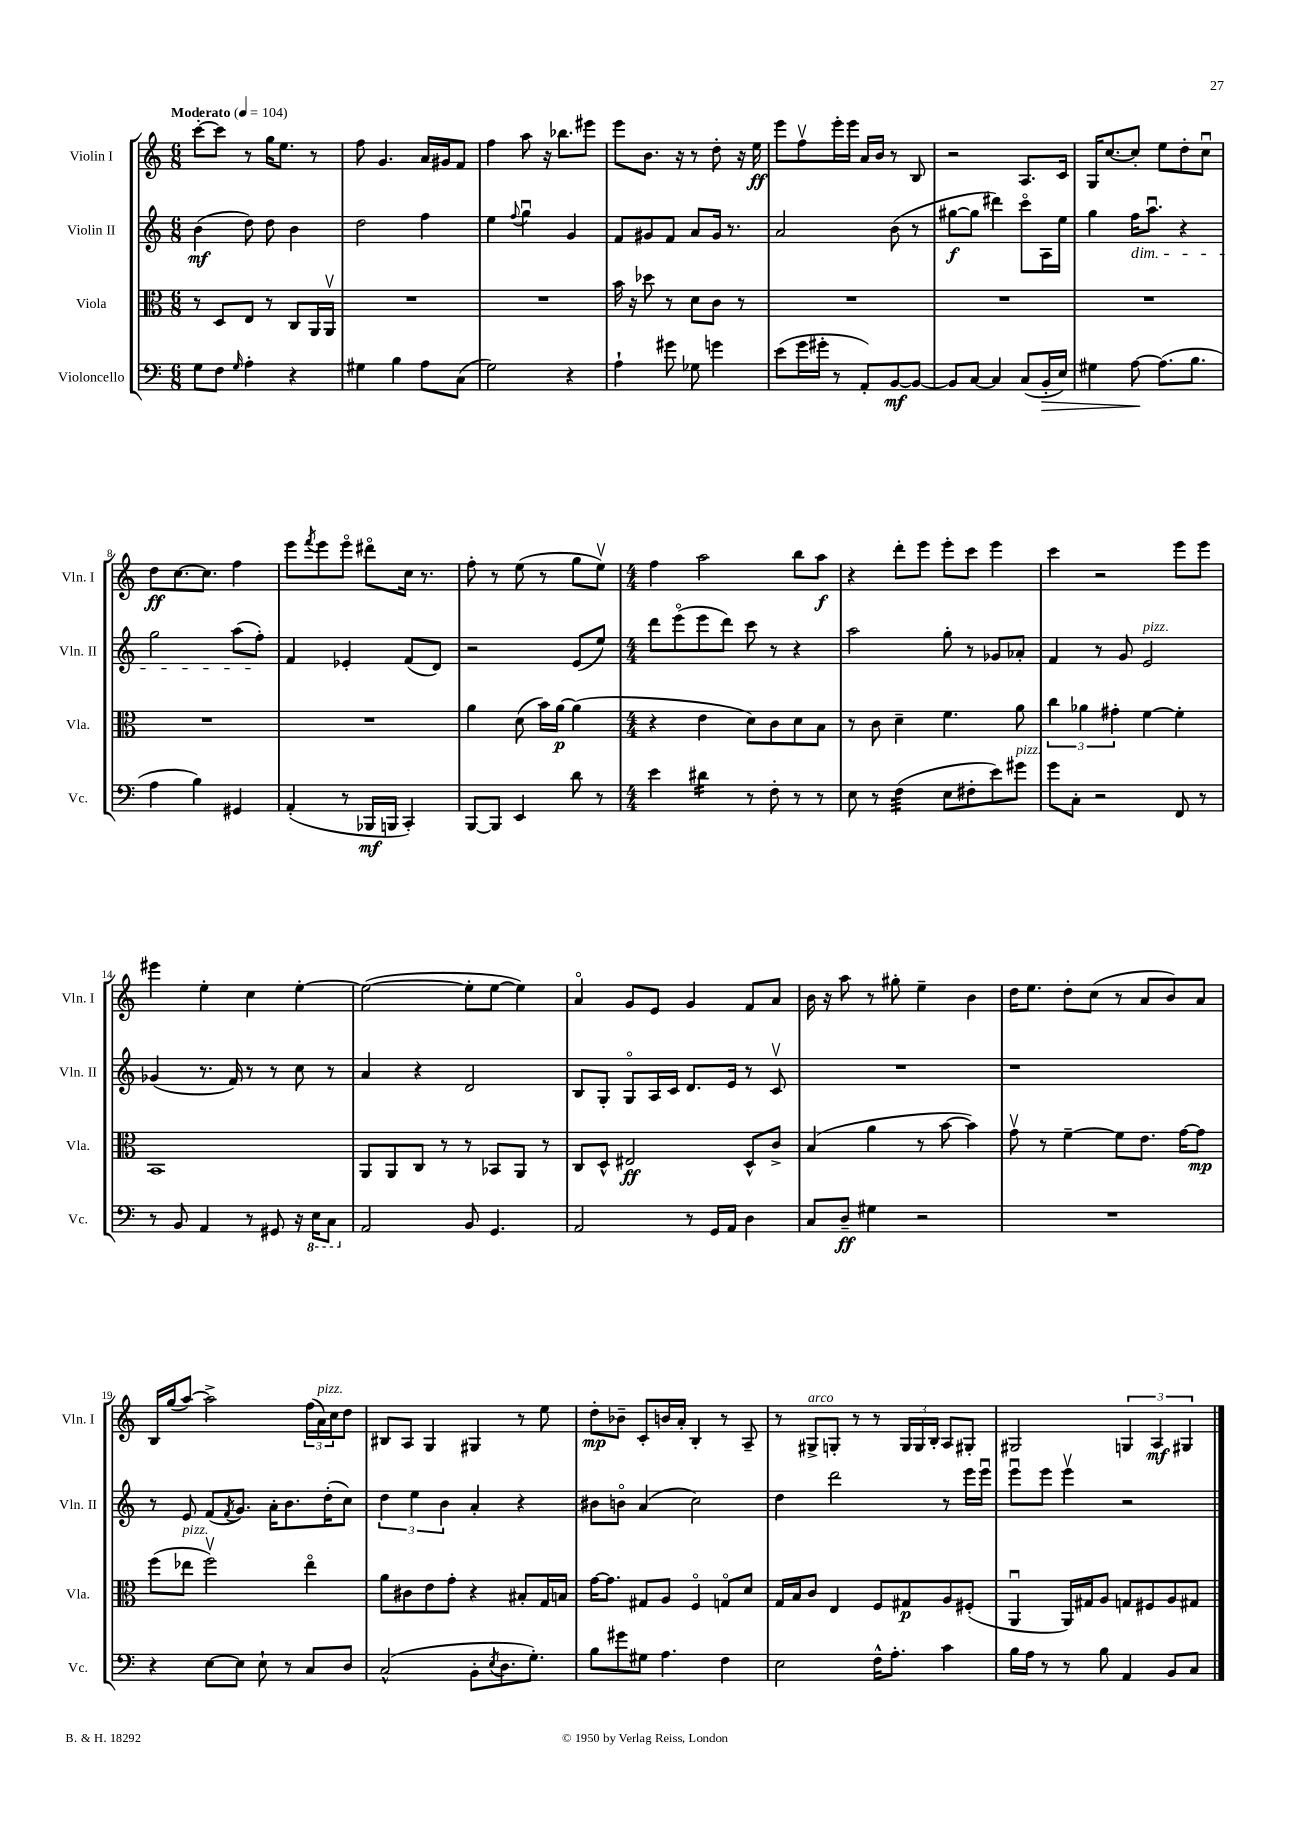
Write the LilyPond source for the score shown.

<<
\new StaffGroup <<
\new Staff = "s0" \with { instrumentName = "Violin I" shortInstrumentName = "Vln. I" } {
    \clef treble \key c \major \numericTimeSignature \time 6/8 \tempo "Moderato" 4 = 104
    c'''8~-. c'''8 r8 g''16 e''8. r8 |
    f''8 g'4. a'16 gis'16 f'8 |
    f''4 a''8 r16 bes''8. eis'''8 |
    e'''8 b'8. r16 r8 d''8-. r16 e''16\ff |
    e'''8 f''8\upbow e'''16-. e'''16 a'16 b'16 r8 b8 |
    r2 a8. c'16 |
    g16 c''8.~ c''8-. e''8 d''8-. c''8\downbow |
    d''8\ff c''8.~ c''8. f''4 |
    e'''8 \acciaccatura { f'''8 } e'''8 e'''8\flageolet dis'''8\flageolet c''16 r8. |
    f''8-. r8 e''8( r8 g''8 e''8\upbow) |
    \numericTimeSignature \time 4/4 f''4 a''2 b''8 a''8\f |
    r4 d'''8-. e'''8 e'''8-. c'''8 e'''4 |
    c'''4 r2 e'''8 e'''8 |
    eis'''4 e''4-. c''4 e''4~-. |
    e''2~( e''8-. e''8~ e''4) |
    a'4\flageolet g'8 e'8 g'4 f'8 a'8 |
    b'16 r16 a''8 r8 gis''8-. e''4-- b'4 |
    d''16 e''8. d''8-. c''8( r8 a'8 b'8) a'8 |
    b16 g''16( a''8~) a''2-> \tuplet 3/2 { f''16( a'16^\markup { \italic "pizz." }) c''16 } d''8 |
    bis8 a8 g4 gis4 r8 e''8 |
    d''8-.\mp bes'8-- c'8-. b'16 a'16-. b4-. r8 a8-- |
    r8 gis8->^\markup { \italic "arco" } g8-. r8 r8 \tuplet 3/2 { g16 g16 b16-. } a8 gis8-. |
    gis2 \tuplet 3/2 { g4 a4\mf gis4 } \bar "|." |
}
\new Staff = "s1" \with { instrumentName = "Violin II" shortInstrumentName = "Vln. II" } {
    \clef treble \key c \major \numericTimeSignature \time 6/8
    b'4\mf( d''8) d''8 b'4 |
    d''2 f''4 |
    e''4 \appoggiatura { f''8 } g''4\downbow g'4 |
    f'8 gis'8 f'8 a'8 gis'16 r8. |
    a'2 b'8( r8 |
    gis''8~\f gis''8 dis'''4) c'''8\flageolet a16 e''16 |
    g''4 f''16\dim a''8.\downbow r4 |
    g''2 a''8( f''8-.\!) |
    f'4 ees'4-. f'8( d'8) |
    r2 e'8( e''8) |
    \numericTimeSignature \time 4/4 d'''8 e'''8\flageolet( e'''8 d'''8) c'''8 r8 r4 |
    a''2 g''8-. r8 ges'8 aes'8-. |
    f'4 r8 g'8 e'2^\markup { \italic "pizz." } |
    ges'4( r8. f'16) r8 r8 c''8 r8 |
    a'4 r4 d'2 |
    b8 g8-. g8\flageolet a16 c'16 d'8. e'16 r8 c'8\upbow |
    R1 |
    r1 |
    r8 e'8 f'8( \acciaccatura { f'8 } g'8.) a'16-. b'8. d''16-.( c''8) |
    \tuplet 3/2 { d''4 e''4 b'4 } a'4-. r4 |
    bis'8 b'8\flageolet a'4( c''2) |
    d''4 d'''2 r8 e'''16 e'''16\downbow |
    e'''8\downbow e'''8 e'''4\upbow r2 \bar "|." |
}
\new Staff = "s2" \with { instrumentName = "Viola" shortInstrumentName = "Vla." } {
    \clef alto \key c \major \numericTimeSignature \time 6/8
    r8 d8 e8 r8 c8 a,16 a,16\upbow |
    R2. |
    R2. |
    b'16 r16 des''8 r8 d'8 c'8 r8 |
    R2. |
    R2. |
    R2. |
    R2. |
    R2. |
    a'4 d'8( b'16) a'16~\p a'4( |
    \numericTimeSignature \time 4/4 r4 e'4 d'8) c'8 d'8 b8 |
    r8 c'8 d'4-- f'4. a'8 |
    \tuplet 3/2 { c''4 aes'4 gis'4-. } f'4~ f'4-. |
    b,1 |
    a,8 a,8 c8 r8 r8 bes,8 a,8 r8 |
    c8 d8-^ eis2\ff d8-^ c'8-> |
    b4( a'4 r8 b'8~ b'4) |
    g'8\upbow r8 f'4~-- f'8 e'8. g'16~ g'8\mp |
    f''8( ees''8^\markup { \italic "pizz." } f''2\upbow) ees''4\flageolet |
    a'8 cis'8 e'8 g'8-. r4 bis8-. g16 b16 |
    g'16~ g'8. gis8 a8 f4\flageolet g8\flageolet d'8 |
    g16 b16 c'8 e4 f8 gis8\p a8 fis8-.( |
    a,4\downbow a,16) gis16 a8 g8 fis8 a8 gis8 \bar "|." |
}
\new Staff = "s3" \with { instrumentName = "Violoncello" shortInstrumentName = "Vc." } {
    \clef bass \key c \major \numericTimeSignature \time 6/8
    g8 f8 \grace { g16 } a4-. r4 |
    gis4 b4 a8 c8( |
    g2) r4 |
    a4-! gis'8 ges8 g'4 |
    e'8( g'16 gis'16-. r8 a,8-.) b,8~\mf b,8~ |
    b,8 c8~ c4 c8( b,16-.\> e16) |
    gis4 a8~\! a8.( b8. |
    a4 b4) gis,4 |
    a,4-.( r8 bes,,16\mf b,,16 c,4-.) |
    b,,8~ b,,8 e,4 d'8 r8 |
    \numericTimeSignature \time 4/4 e'4 dis'4:16 r8 f8-. r8 r8 |
    e8 r8 f4:32( e8 fis8-. e'8) gis'8^\markup { \italic "pizz." } |
    g'8 c8-. r2 f,8 r8 |
    r8 b,8 a,4 r8 gis,8 r16 \ottava #-1 e,16 c,8 \ottava #0 |
    a,2 b,8 g,4. |
    a,2 r8 g,16 a,16 d4 |
    c8 d8--\ff gis4 r2 |
    R1 |
    r4 e8~ e8 e8-! r8 c8 d8 |
    c2-^( b,8-. \acciaccatura { e8 } d8. g8.-.) |
    b8 gis'8 gis8 a4. f4 |
    e2 f16-^ a8.-. c'4 |
    b16 a16 r8 r8 b8 a,4 b,8 c8 \bar "|." |
}
>>
>>
